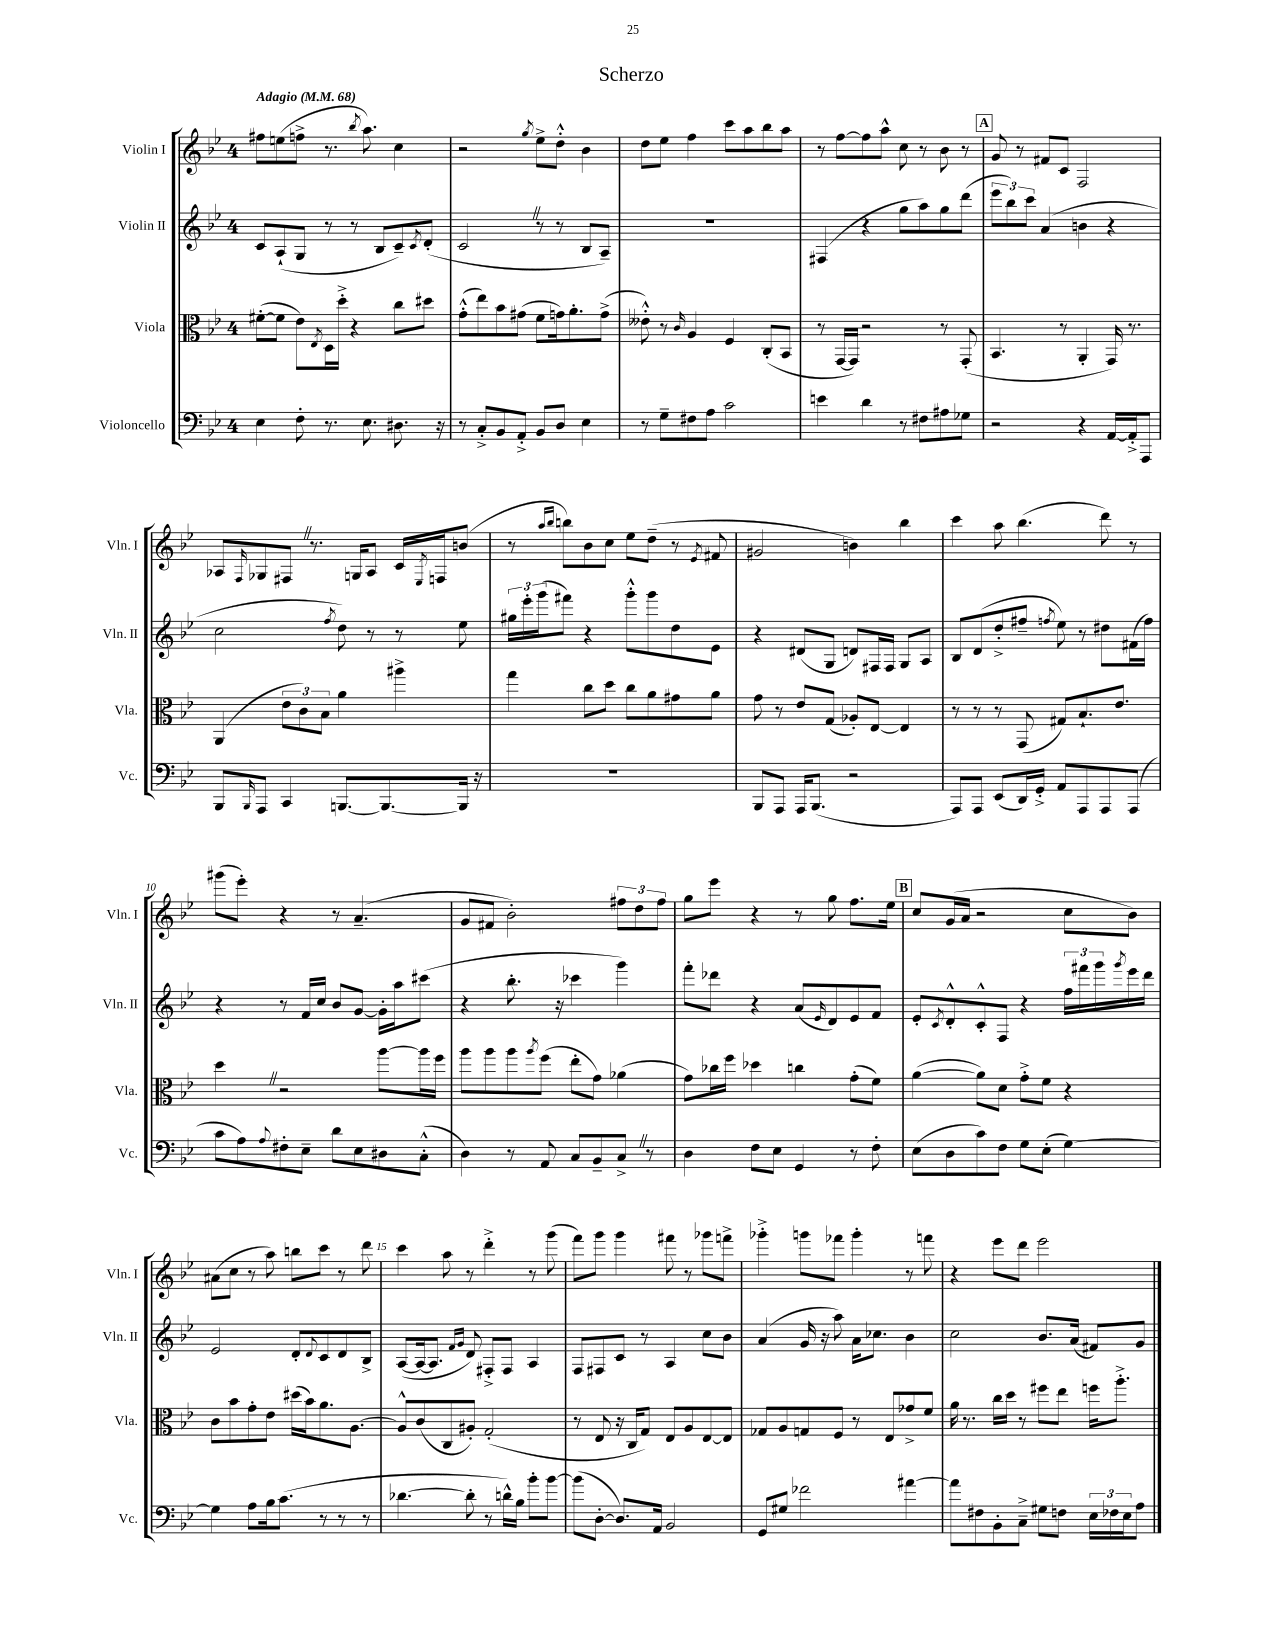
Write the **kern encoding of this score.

**kern	**kern	**kern	**kern
*part4	*part3	*part2	*part1
*staff4	*staff3	*staff2	*staff1
*I"Violoncello	*I"Viola	*I"Violin II	*I"Violin I
*I'Vc.	*I'Vla.	*I'Vln. II	*I'Vln. I
*clefF4	*clefC3	*clefG2	*clefG2
*k[b-e-]	*k[b-e-]	*k[b-e-]	*k[b-e-]
*M4/4	*M4/4	*M4/4	*M4/4
*MM68	*MM68	*MM68	*MM68
=1	=1	=1	=1
!	!	!	!LO:TX:a:B:t=Adagio
4E-\	([8f#X'\L	8c/L	8ff#X\L
.	8f#\J]	(8A`/	(8een\
8F'\	8e-\L)	8G/J	8ffn^\J
.	8qE-/	.	.
8.r	16D\L	8r	8.r
.	16dd'^\JJ	.	.
.	4r	8r	.
.	.	.	8qbb-/
8.E-\	.	.	8.aa\)
.	.	8B-/L	.
8.D#X\	8cc\L	8c~/)	4cc\
.	.	8qc/	.
.	8dd#X\J	(8d'/J	.
16r	.	.	.
=2	=2	=2	=2
8r	(8g'^^\L	2cZ/	2r
8C'^/L	8ee-\)	.	.
8BB-/	8b-\	.	.
8AA'^/J	(8g#X\J	.	.
.	.	.	8qgg/
8BB-/L	8f\L	8r	8ee-^\L
8D/J	16gn\k)	8r	8dd'^^\J
.	8.a'\	.	.
4E-\	.	8B-/L	4b-\
.	(8g^\J	8A~/J)	.
=3	=3	=3	=3
8r	8e--X'^^\)	1r	8dd\L
8G~\L	8r	.	8ee-\J
.	16qqc/	.	.
8F#X\	4A/	.	4ff\
8A\J	.	.	.
2c\	4F/	.	8ccc\L
.	.	.	8aa\
.	(8C'/L	.	8bb-\
.	8BB-/J	.	8aa\J
=4	=4	=4	=4
4en\	8r	(4F#X/	8r
.	[16GG/LL	.	[8ff\L
.	16GG/JJ])	.	.
4d\	2r	4r	8ff\]
.	.	.	8aa^^\J
8r	.	8gg\L	8cc\
8F#X\L	.	8aa\)	8r
8A#X\	8r	8gg\	8b-\
8G-X\J	(8GG'/	(8ddd\J	8r
!!LO:REH:place=s1:t=A
=5	=5	=5	=5
2r	4.BB-/	12eee-\L	8g/
.	.	12bb-\)	.
.	.	.	8r
.	.	12ccc\J	.
.	.	(4a/	8f#X/L
.	8r	.	8c/J
4r	4AA'/	4bn\	2F/
[16AA/LL	16GG/)	4r	.
16AA'^/J]	8.r	.	.
8AAA/J	.	.	.
!!LO:LB:g=z
=6	=6	=6	=6
8BBB-/L	(4AA/	2cc\	8A-X/L
16qqBBB-/	.	.	16qqF/
8AAA/J	.	.	8G-X/
4CC/	12e-\L	.	8F#XZ/J
.	12c\)	.	.
.	.	.	8.r
.	12B-\J	.	.
.	.	8qff/	.
[8.BBBn/L	4a\	8dd\)	.
.	.	.	16Gn/KL
.	.	8r	8A-/J
8.BBB/_	.	.	.
.	4aa#X^\	8r	16c/LL
.	.	.	8qE-/
.	.	.	16Fn/J
16BBB/Jk]	.	8ee-\	(8bn/J
16r	.	.	.
=7	=7	=7	=7
1r	4gg\	24gg#X\LL	8r
.	.	24eee-'\	.
.	.	(24ggg\J	.
.	.	.	16qqaa/LL
.	.	.	16qqbb-/JJ
.	.	8fff#X\J)	8bbn\L)
.	8cc\L	4r	8b-\
.	8dd\J	.	8cc\J
.	8cc\L	8ggg'^^\L	8ee-\L
.	8a\	8ggg\	(8dd~\J
.	8g#X\	8dd\	8r
.	.	.	8qe-/
.	8a\J	8e-\J	8f#X/
=8	=8	=8	=8
8BBB-/L	8g\	4r	2g#X/
8AAA/J	8r	.	.
16AAA/KL	8e-/L	(8d#X/L	.
(8.BBB-/J	.	.	.
.	(8G/J	8G/J	.
2r	8A-X'/L)	8dn/L)	4bn\)
.	[8E-/J	16F#X/L	.
.	.	16F#/JJ	.
.	4E-/]	8G/L	4bb-\
.	.	8A/J	.
=9	=9	=9	=9
8AAA/L)	8r	8B-/L	4ccc\
8AAA/J	8r	(8d/	.
(8EE-/L	8r	8dd'^/	8aa\
16DD/L)	(8GG/	8ff#X~/J	(4.bb-\
16GG'^/JJ	.	.	.
.	.	8qffn/	.
8AA/L	8G#X/L)	8ee-\)	.
8AAA/	8.B-`/	8r	.
8AAA/	.	8dd#X\L	8ddd\)
.	8.e-/J	.	.
(8AAA/J	.	(16f#X\L	8r
.	.	16ff\JJ)	.
!!LO:LB:g=z
=10	=10	=10	=10
8c\L	4ddZ\	4r	(8ggg#X\L
8A\)	.	.	8eee-'\J)
8qqA/	.	.	.
8F#X'\	2r	8r	4r
8E-~\J	.	16f/LL	.
.	.	16cc/JJ	.
8d\L	.	8b-/L	8r
8E-\	.	[8g/J	(4.a~/
8D#X\	[8aa\L	16g'\LL]	.
.	.	16aa\J	.
(8C'^^\J	16aa\L]	(8ccc#X\J	.
.	16ff\JJ	.	.
=11	=11	=11	=11
4D\)	8aa\L	4r	8g/L
.	8aa\	.	8f#X/J
8r	8aa\	8.bb-'\	2b-'\)
.	8qaa/	.	.
8AA/	(8ff\J	.	.
.	.	16r	.
8C/L	8ee-'\L	4ccc-X\	.
8BB-~/	8g\J)	.	.
8C^Z/J	(4a-X\	4ggg\)	12ff#X\L
.	.	.	12dd\
8r	.	.	.
.	.	.	12ff#\J
=12	=12	=12	=12
4D\	8g\L)	8fff'\L	8gg\L
.	16cc-X\L	8ddd-X\J	8eee-\J
.	16ff\JJ	.	.
8F\L	4dd-X\	4r	4r
8E-\J	.	.	.
4GG/	4ccn\	(8a/L	8r
.	.	16qqe-/	.
.	.	8d/)	8gg\
8r	(8g'\L	8e-/	8.ff\L
8F'\	8f\J)	8f/J	.
.	.	.	16ee-\Jk
!!LO:REH:place=s1:t=B
=13	=13	=13	=13
(8E-\L	([4a\	8e-'/L	8cc/L
.	.	8qc/	.
8D\	.	8d'^^/	(16g/L
.	.	.	16a/JJ
8c\)	8a\L])	8c'^^/	2r
8F\J	8d\J	8F/J	.
8G\L	8g'^\L	4r	.
(8E-'\J	8f\J	.	.
[4G\)	4r	24ff\LL	8cc\L
.	.	24fff#X\	.
.	.	24ggg\	.
.	.	8qggg/	.
.	.	16eee-\	8b-\J)
.	.	16ddd\JJ	.
!!LO:LB:g=z
=14	=14	=14	=14
4G\]	8c\L	2e-/	(8a#X\L
.	8b-\	.	8cc\J
8A\L	8g'\	.	8r
16B-\k	8e-\J	.	8aa\)
(8.c\J	.	.	.
.	(16dd#X\LL	8d'/L	8bbn\L
.	16b-\J)	.	.
.	.	8qqd/	.
8r	8.a\	8c/	8ccc\J
8r	.	8d/	8r
.	[8.A\J	.	.
8r	.	8B-^/J	8ddd\
=15	=15	=15	=15
[4.d-X\	8A^^/L]	([8A/L	4ccc\
.	(8c/	16A/k_	.
.	.	8.A/J]	.
.	8C/	.	8aa\
.	.	16qqf/LL	.
.	.	16qqg/JJ	.
8d-'\]	8A#X'/J)	8d/)	8r
8r	(2G'/	8F#X'^/L	4ddd'^\
16dn^^\LL)	.	8F#/J	.
16B-\JJ	.	.	.
8b-'\L	.	4A/	8r
[8b-\J	.	.	(8ggg\
=16	=16	=16	=16
(8b-\L]	8r	8F/L	8fff\L)
[8D'\J	8E-/	8F#X/	8ggg\J
8.D/L])	16r	8c/J	4ggg\
.	16C/KL	.	.
.	8G/J)	8r	.
16AA/Jk	.	.	.
2BB-/	8E-/L	4A/	8fff#X\
.	8A/	.	8r
.	[8E-/	8cc\L	8ggg-X\L
.	8E-/J]	8b-\J	8fffn^\J
=17	=17	=17	=17
8GG/L	8G-X/L	(4a/	4ggg-X'^\
8G#X/J	8A/	.	.
2f-X\	8Gn/	16g/	8gggn\L
.	.	16r	.
.	8F/J	8aa\)	8fff-X\J
.	8r	16a\KL	4ggg'\
.	.	8.cc-X\J	.
.	8E-/L	.	.
[4a#X\	8g-X^/	4b-\	8r
.	8f/J	.	8fffn\
=18	=18	=18	=18
8a#\L]	16a\	2cc\	4r
.	8.r	.	.
8F#X\	.	.	.
8BB-'\	16cc\LL	.	8eee-\L
.	16dd\JJ	.	.
8C~^\J	8r	.	8ddd\J
8G#X\L	8ff#X\L	8.b-/L	2eee-\
8Fn\J	8ee-\J	.	.
.	.	(16a/Jk	.
24E-\LL	16ffn\KL	8f#X/L)	.
24F-X\	.	.	.
.	8.aa'^\J	.	.
24E-\J	.	.	.
8A\J	.	8g/J	.
==	==	==	==
*-	*-	*-	*-
